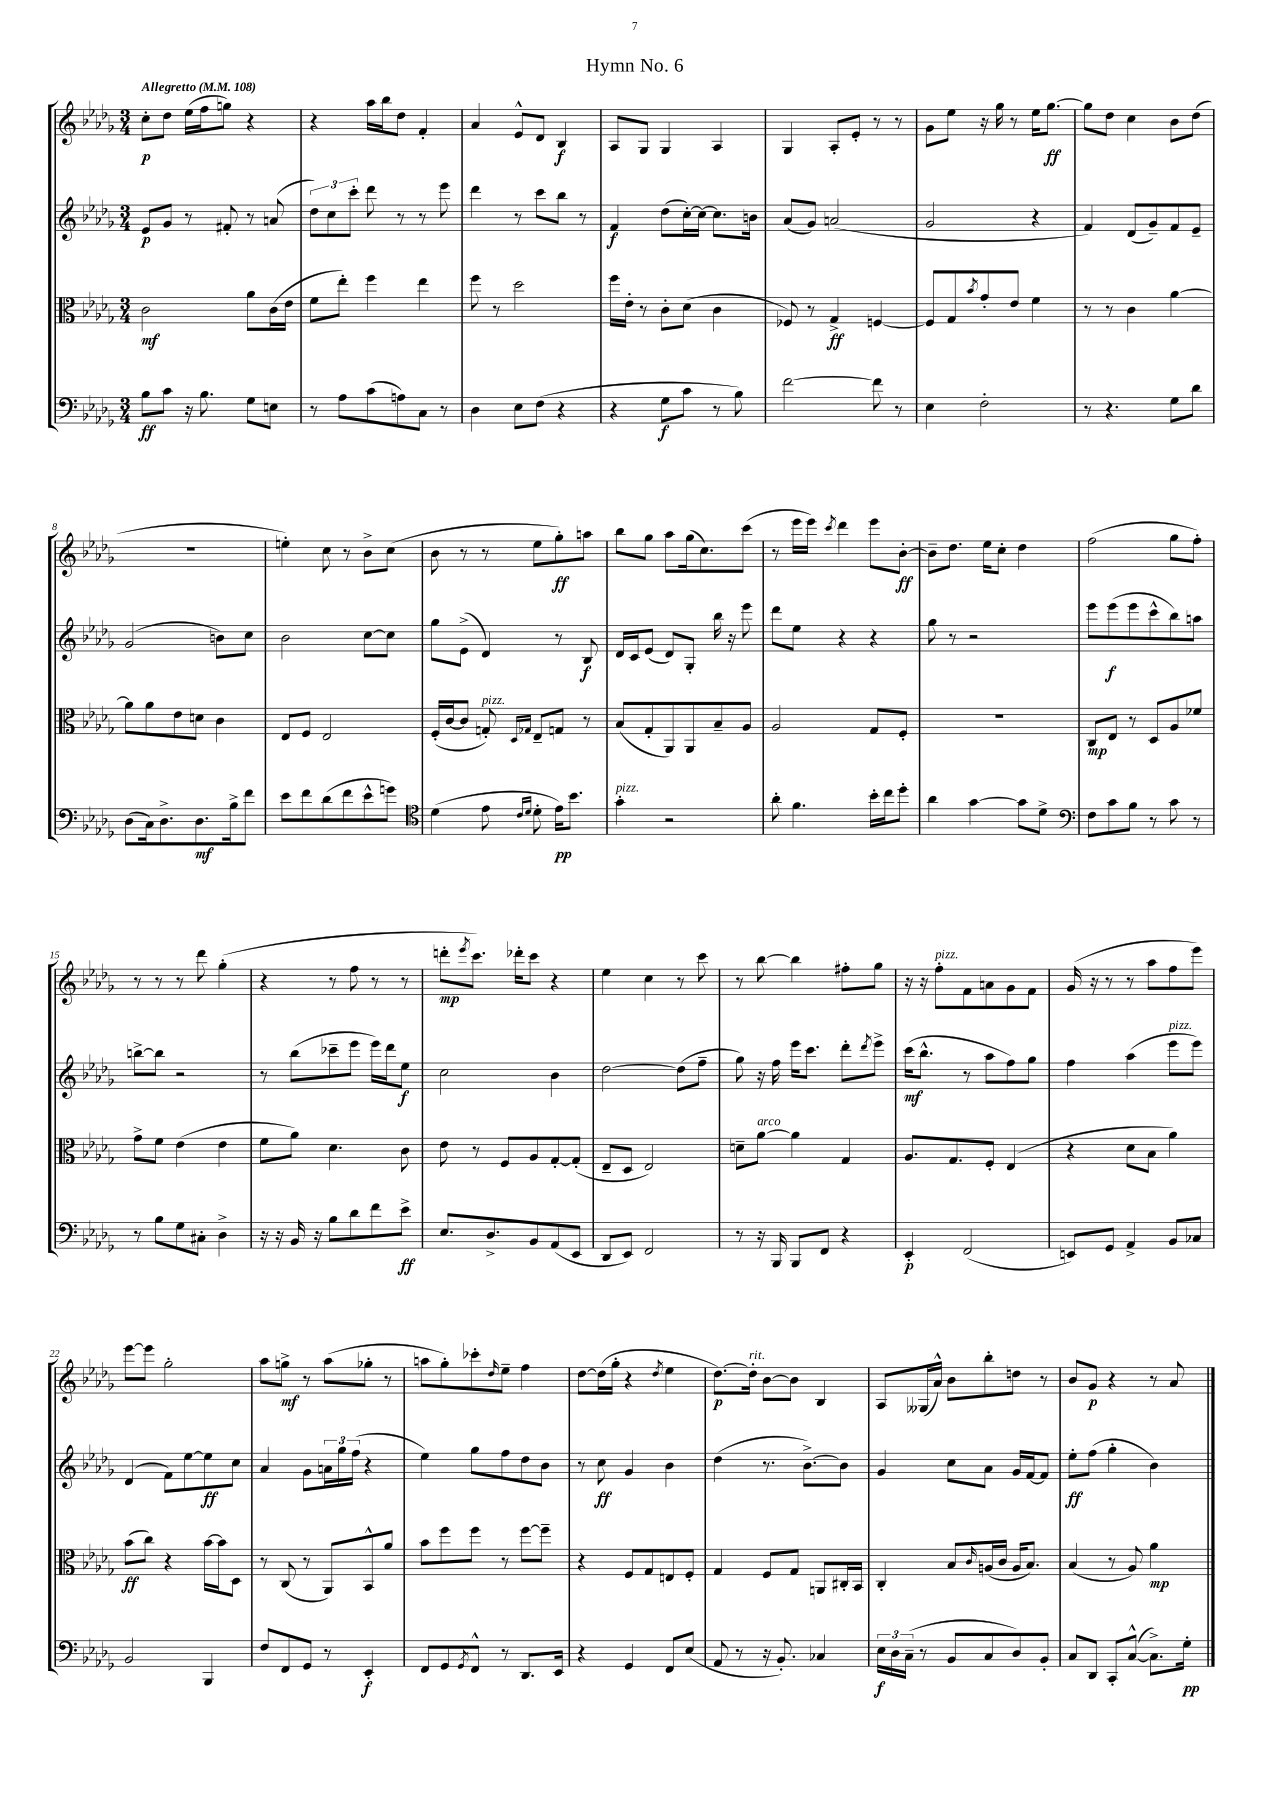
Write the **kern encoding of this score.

**kern	**kern	**kern	**kern
*staff4	*staff3	*staff2	*staff1
*clefF4	*clefC3	*clefG2	*clefG2
*k[b-e-a-d-g-]	*k[b-e-a-d-g-]	*k[b-e-a-d-g-]	*k[b-e-a-d-g-]
*M3/4	*M3/4	*M3/4	*M3/4
*MM108	*MM108	*MM108	*MM108
8B-	2c	8e-	8cc'
8c	.	8g-	8dd-
16r	.	8r	(16ee-
8.B-	.	.	16ff
.	.	8f#'	8gg)
8G-	8a-	8r	4r
8E	(16c	(8a	.
.	16e-	.	.
=	=	=	=
8r	8f	12dd-)	4r
.	.	12cc	.
8A-	8ee-')	.	.
.	.	12ccc'	.
(8c	4ff	8ddd-	16aa-
.	.	.	16bb-
8A)	.	8r	8dd-
8C	4ee-	8r	4f'
8r	.	8eee-	.
=	=	=	=
4D-	8ff	4ddd-	4a-
.	8r	.	.
8E-	2dd-	8r	8e-^^
(8F	.	8ccc	8d-
4r	.	8bb-	4B-
.	.	8r	.
=	=	=	=
4r	16ff	4f	8A-
.	16e-'	.	.
.	8r	.	8G-
8G-	8c'	(8dd-	4G-
8c	(8d-	[16cc')	.
.	.	16cc_	.
8r	4c	8.cc]	4A-
8B-)	.	.	.
.	.	16b	.
=	=	=	=
[2f	8F-)	(8a-	4G-
.	8r	8g-)	.
.	4G-^	(2a	8A-'
.	.	.	8e-'
8f]	[4F	.	8r
8r	.	.	8r
=	=	=	=
4E-	8F]	2g-	8g-
.	8G-	.	8ee-
.	8qb-	.	.
2F'	8g-'	.	16r
.	.	.	16gg-
.	8e-	.	8r
.	4f	4r	16ee-
.	.	.	[8.gg-
=	=	=	=
8r	8r	4f)	8gg-]
4.r	8r	.	8dd-
.	4c	(8d-	4cc
.	.	8g-~)	.
8G-	[4a-	8f	8b-
8d-	.	8e-~	(8dd-
=	=	=	=
(8D-	8a-]	(2g-	2.r
16C)	8a-	.	.
8.D-^	.	.	.
.	8e-	.	.
8.D-	8d	.	.
.	4c	8b)	.
16B-^	.	.	.
8f	.	8cc	.
=	=	=	=
8e-	8E-	2b-	4ee')
8f	8F	.	.
(8d-	2E-	.	8cc
8f	.	.	8r
8e-^^	.	[8cc	8b-^
8g)	.	8cc]	(8cc
=	=	=	=
*clefC4	*	*	*
(4d-	(16F'	8gg-	8b-
.	[16c	.	.
.	8c]	(8e-^	8r
8e-	8G')	4d-)	8r
16qqc	16qqD-	.	.
16qqd-	16qqG-	.	.
8d-'	8E-~	.	8ee-
16e-)	8G	8r	8gg-')
8.b-	.	.	.
.	8r	8B-	8aa
=	=	=	=
4g-'	(8B-	16d-	8bb-
.	.	16c	.
.	8G-'	(8e-	8gg-
2r	8AA-)	8d-)	8aa-
.	8AA-	8G-'	(16gg-
.	.	.	8.cc)
.	8B-~	16bb-	.
.	.	16r	.
.	8A-	8eee-	(8ccc
=	=	=	=
8a-'	2A-	8ddd-	8r
4.f	.	8ee-	16eee-
.	.	.	16eee-)
.	.	.	8qccc
.	.	4r	4ddd-
16b-'	8G-	4r	8eee-
16cc	.	.	.
8dd-'	8F'	.	[8b-'
=	=	=	=
4a-	2.r	8gg-	8b-~]
.	.	8r	8.dd-
[4g-	.	2r	.
.	.	.	16ee-
.	.	.	8cc'
8g-]	.	.	4dd-
8d-^	.	.	.
=	=	=	=
*clefF4	*	*	*
8F	8C	8eee-	(2ff
8c	8E-	(8eee-	.
8B-	8r	8eee-	.
8r	8D-	8ccc^^	.
8c	8A-	8bb-)	8gg-
8r	8f-	8aa	8ff')
=	=	=	=
8r	8g-^	[8bb^	8r
8B-	8f	8bb]	8r
8G-	(4e-	2r	8r
8C#'	.	.	8ddd-
4D-^	4e-	.	(4gg-'
=	=	=	=
16r	8f	8r	4r
16r	.	.	.
16BB-	8a-)	(8bb-	.
16r	.	.	.
8B-	4.d-	8ccc-~	8r
8d-	.	8eee-	8ff
8f	.	16eee-)	8r
.	.	16ddd-	.
8e-^	8c	8ee-	8r
=	=	=	=
8.E-	8e-	2cc	8ddd'
.	.	.	8qeee-
.	8r	.	8.ccc)
8.D-^	.	.	.
.	8F	.	.
.	.	.	16ddd-'
8BB-	8A-	.	8ccc
(8AA-	[8G-'	4b-	4r
8EE-	(8G-']	.	.
=	=	=	=
8DD-	8E-~	[2dd-	4ee-
8EE-)	8D-	.	.
2FF	2E-)	.	4cc
.	.	(8dd-]	8r
.	.	8ff~	8ccc
=	=	=	=
8r	8d~	8gg-)	8r
16r	[8a-	16r	[8bb-
16BBB-	.	16ff	.
8BBB-	4a-]	16eee-	4bb-]
.	.	8.ccc	.
8FF	.	.	.
4r	4G-	8ddd-'	8ff#'
.	.	8qddd-	.
.	.	8eee-^	8gg-
=	=	=	=
4EE-'	8.A-	(16ccc	16r
.	.	8.bb-^^	16r
.	.	.	8ff'
.	8.G-	.	.
(2FF	.	8r	8f
.	8F'	8aa-	8a
.	(4E-	8ff)	8g-
.	.	8gg-	8f
=	=	=	=
8EE)	4r	4ff	(16g-
.	.	.	16r
8GG-	.	.	8r
4AA-^	8d-	(4aa-	8r
.	8B-	.	8aa-
8BB-	4a-)	8eee-	8ff
8C-	.	8eee-)	8eee-)
=	=	=	=
2BB-	(8b-	(4d-	[8eee-
.	8cc)	.	8eee-]
.	4r	8f)	2gg-'
.	.	[8ee-	.
4BBB-	[16b-	8ee-]	.
.	16b-]	.	.
.	8D-	8cc	.
=	=	=	=
8F	8r	4a-	8aa-
8FF	(8C	.	8gg^
8GG-	8r	8g-	8r
8r	8AA-)	24a	(8aa-
.	.	24gg-	.
.	.	(24ff	.
4EE-'	8BB-^^	4r	8gg-'
.	8a-	.	8r
=	=	=	=
8FF	8b-	4ee-)	8aa
8GG-	8ff	.	8gg-')
8qGG-	.	.	.
8FF^^	8ff	8gg-	8ccc-'
.	.	.	16qqdd-
8r	8r	8ff	8ee-~
8.DD-	[8ff	8dd-	4ff
.	8ff~]	8b-	.
16EE-	.	.	.
=	=	=	=
4r	4r	8r	[8dd-
.	.	8cc	(16dd-]
.	.	.	16gg-'
4GG-	8F	4g-	4r
.	8G-	.	.
.	.	.	8qdd-
8FF	8E	4b-	4ee-
(8E-	8F'	.	.
=	=	=	=
8AA-	4G-	(4dd-	[8.dd-)
8r	.	.	.
.	.	.	16dd-']
16r	8F	8.r	[8b-
8.BB-')	.	.	.
.	8G-	.	8b-]
.	.	[8.b-^)	.
4C-	8AA	.	4B-
.	16C#'	8b-]	.
.	16BB-	.	.
=	=	=	=
24E-	4C'	4g-	8A-
24D-	.	.	.
(24C~	.	.	.
8r	.	.	(16G--
.	.	.	16a-^^)
8BB-	8B-	8cc	8b-
.	16qqc	.	.
8C	(16A	8a-	8bb-'
.	16c	.	.
8D-)	16A	16g-	8dd
.	8.B-)	[16f	.
8BB-'	.	8f]	8r
=	=	=	=
8C	(4B-	8ee-'	8b-
8DD-	.	(8ff	8g-
8CC'	8r	4gg-'	4r
([8C^^	8A-)	.	.
8.C^])	4a-	4b-)	8r
.	.	.	8a-
16G-'	.	.	.
==	==	==	==
*-	*-	*-	*-
